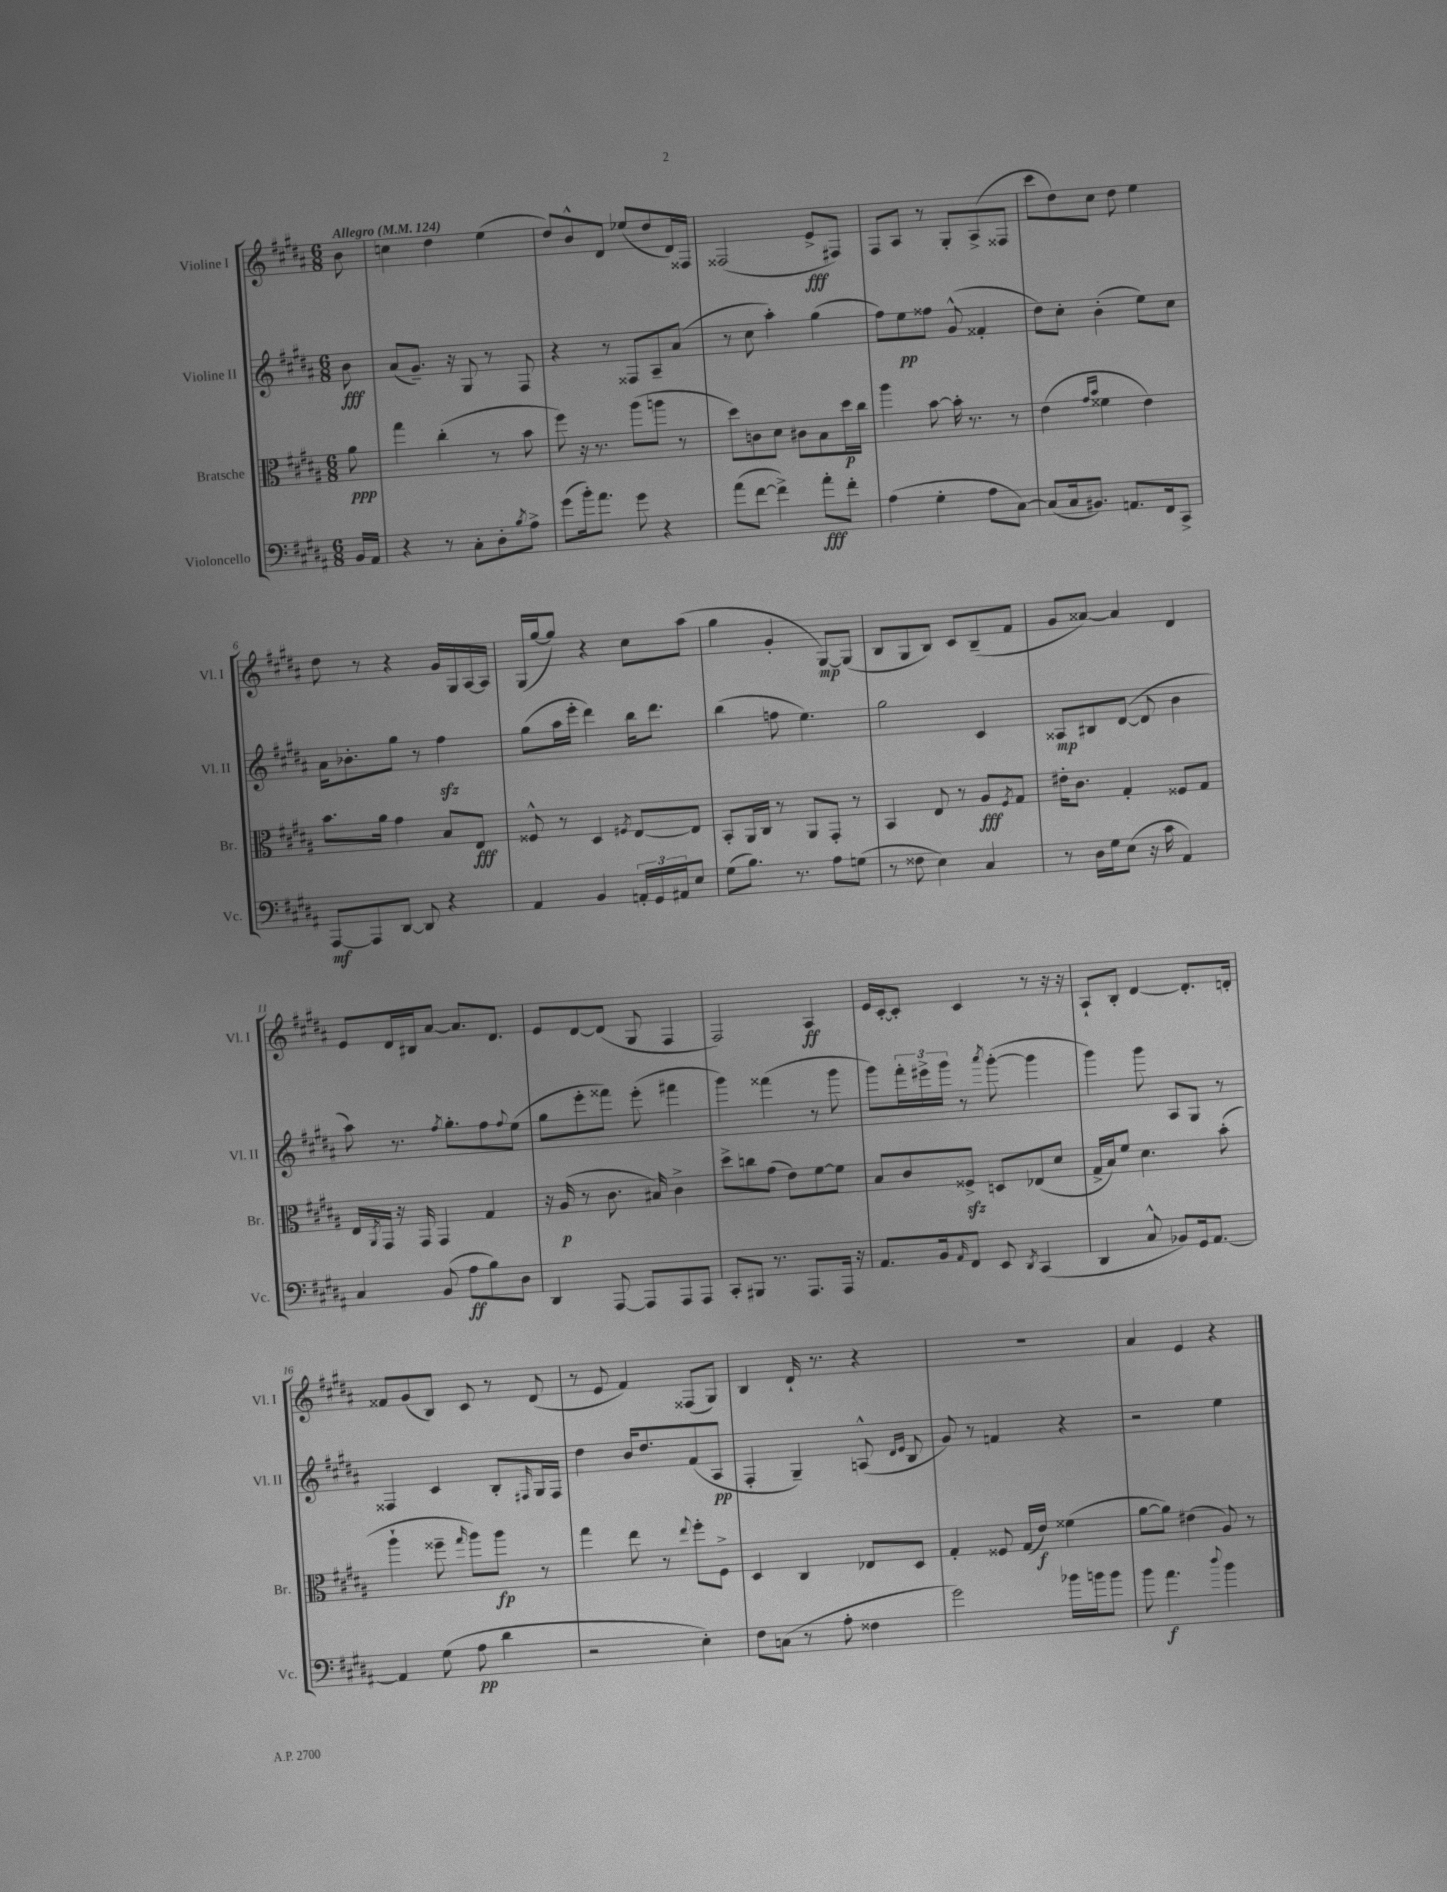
<<
\new StaffGroup <<
\new Staff = "s0" \with { instrumentName = "Violine I" shortInstrumentName = "Vl. I" } {
    \clef treble \key b \major \numericTimeSignature \time 6/8 \partial 8 \tempo "Allegro" 4 = 124
    b'8 |
    c''4 dis''4 e''4( |
    dis''8) b'8-^ dis'8 ees''8( dis''8 dis'16) fisis16 |
    fisis2( e'8->\fff fis8) |
    fis8 ais8 r8 gis8-. ais8->( fisis8 |
    cis'''8 dis''8) cis''8 dis''8 e''4 |
    dis''8 r8 r4 gis'16 gis16 ais16~ ais16 |
    gis16( gis''16~ gis''8) r4 cis''8 ais''8( |
    gis''4 gis'4-. gis8~\mp) gis8( |
    b8 gis8 b8) cis'8 b8--( fis'8 |
    gis'8 aisis'8~) aisis'4 dis'4 |
    e'8 dis'16 bis16 ais'8~ ais'8. dis'8. |
    e'8 dis'8~ dis'8( gis8 fis4 |
    fis2) ais4\ff |
    e'16 cis'16~-. cis'8-. cis'4 r8 r16 r16 |
    ais8-! b8-. dis'4~ dis'8.-. d'16-. |
    fisis'8 gis'8( b8) cis'8 r8 dis'8( |
    r8 e'8 fis'4) fisis8( gis8) |
    b4 dis'16-! r8. r4 |
    R2. |
    ais'4 e'4 r4 \bar "|." |
}
\new Staff = "s1" \with { instrumentName = "Violine II" shortInstrumentName = "Vl. II" } {
    \clef treble \key b \major \numericTimeSignature \time 6/8 \partial 8
    b'8\fff |
    ais'8( gis'8.--) r16 gis8 r8 fis8 |
    r4 r8 fisis8 ais8-- ais'8( |
    r8 cis''8 ais''4-.) gis''4( |
    fis''8) e''8\pp fisis''8 gis'8-^( fisis'4-. |
    dis''8) cis''8-. b'4-.( e''8) cis''8 |
    ais'16 bes'8.-. gis''8 r8 fis''4\sfz |
    gis''8( ais''16 e'''16-. dis'''4) b''16 dis'''8. |
    b''4( f''8 e''4.) |
    gis''2 cis'4 |
    aisis8\mp bis8 dis'8~( dis'8 b'4 |
    ais''8) r8. \acciaccatura { fis''8 } gis''8.-. fis''8 \appoggiatura { fis''8 } e''8( |
    gis''8 e'''8-. fisis'''8) e'''8-.( fis'''4 |
    gis'''4) fisis'''4( r8 gis'''8 |
    gis'''8) \tuplet 3/2 { fis'''16-. eis'''16-> gis'''16 } r8 \acciaccatura { ais'''8 } gis'''8~-.( gis'''4 |
    gis'''4) gis'''8 ais8 gis8 r8 |
    fisis4 cis'4 b8-. \grace { fis16 } gis16 fis16 |
    dis''4 b'16 dis''8. fis'8( ais8\pp |
    fis4-. gis4--) a8-^( \grace { dis'16 e'16 } b8 |
    gis'8) r8 f'4 r4 |
    r2 e''4 \bar "|." |
}
\new Staff = "s2" \with { instrumentName = "Bratsche" shortInstrumentName = "Br." } {
    \clef alto \key b \major \numericTimeSignature \time 6/8 \partial 8
    ais'8\ppp |
    gis''4 cis''4-.( r8 b'8 |
    fis''8) r16 r8. ais''8( a''8 r8 |
    dis''8) c'8 dis'8 cis'8 b8 dis''16\p cis''16 |
    ais''4 b'8~ b'16-. r8. r8 |
    e'4( \grace { gis'16 b'16 } fisis'4 e'4) |
    b'8. ais'16 gis'4 b8 e8\fff |
    fisis8-^ r8 dis4 \acciaccatura { fis8 } e8~ e8 |
    b,8-. ais,16 cis16 r8 ais,8 gis,8-. r8 |
    b,4 e8 r8 ais8\fff \acciaccatura { fis8 } gis8 |
    eis'16-. cis'8. gis4-. fisis8 gis8 |
    e16 \acciaccatura { ais,8 } gis,16 r16 gis,16 gis,4 gis4 |
    r16 ais16\p( r8 cis'8. bis16) cis'4-> |
    dis''8-> c''8 gis'8( e'8) fis'8~ fis'8 |
    b8 cis'8 fisis8->\sfz d8 ees8( dis'8 |
    gis16-> b16) fis'8 dis'4. b'8-.( |
    ais''4-! fisis''8-- \grace { gis''16 } ais''8) ais''8\fp r8 |
    gis''4 e''8 r8 \appoggiatura { e''8 } fis''8-. fis8-> |
    dis4 cis4 ees8 dis8 |
    gis4-. fisis8 gis16( e'16\f) fisis'4( |
    ais'8~ ais'8) eis'4( ais8) r8 \bar "|." |
}
\new Staff = "s3" \with { instrumentName = "Violoncello" shortInstrumentName = "Vc." } {
    \clef bass \key b \major \numericTimeSignature \time 6/8 \partial 8
    b,16 ais,16 |
    r4 r8 cis8-. dis8-. \acciaccatura { b8 } ais8-> |
    gis'8( b'16-.) ais'8. gis'8 r4 |
    ais'8( fis'8~ fis'4->) ais'8-.\fff fis'8-. |
    ais4( gis4-. ais8 cis8~) |
    cis8( cis16 bis,8.) a,8. fis,16 cis,8-> |
    ais,,8~\mf ais,,8 dis,8~ dis,8 r4 |
    ais,4 b,4 \tuplet 3/2 { a,16-. gis,16 ais,16 } e8 |
    gis8( b8.) r8. ais8 g8( |
    r8 fisis8 e4) cis4 |
    r8 dis16 gis16 e8( r16 cis'16 ais,4) |
    cis4 b,8( ais8\ff b8) dis8 |
    dis,4 ais,,8~ ais,,8 ais,,8 ais,,8 |
    cis,8-. bis,,8 r8. ais,,8. ais,,16 r16 |
    ais,8. b,16 \grace { ais,16 } fis,8 e,8 \acciaccatura { dis,8 } cis,4( |
    dis,4 cis8-^ bes,8) gis,16 ais,8.~ |
    ais,4 gis8( ais8\pp dis'4 |
    r2 e4-.) |
    fis8 c8( r8 ais8-. fisis4 |
    gis'2) bes'16 b'16 b'8 |
    b'8 ais'4.\f \appoggiatura { dis''8 } b'4 \bar "|." |
}
>>
>>
